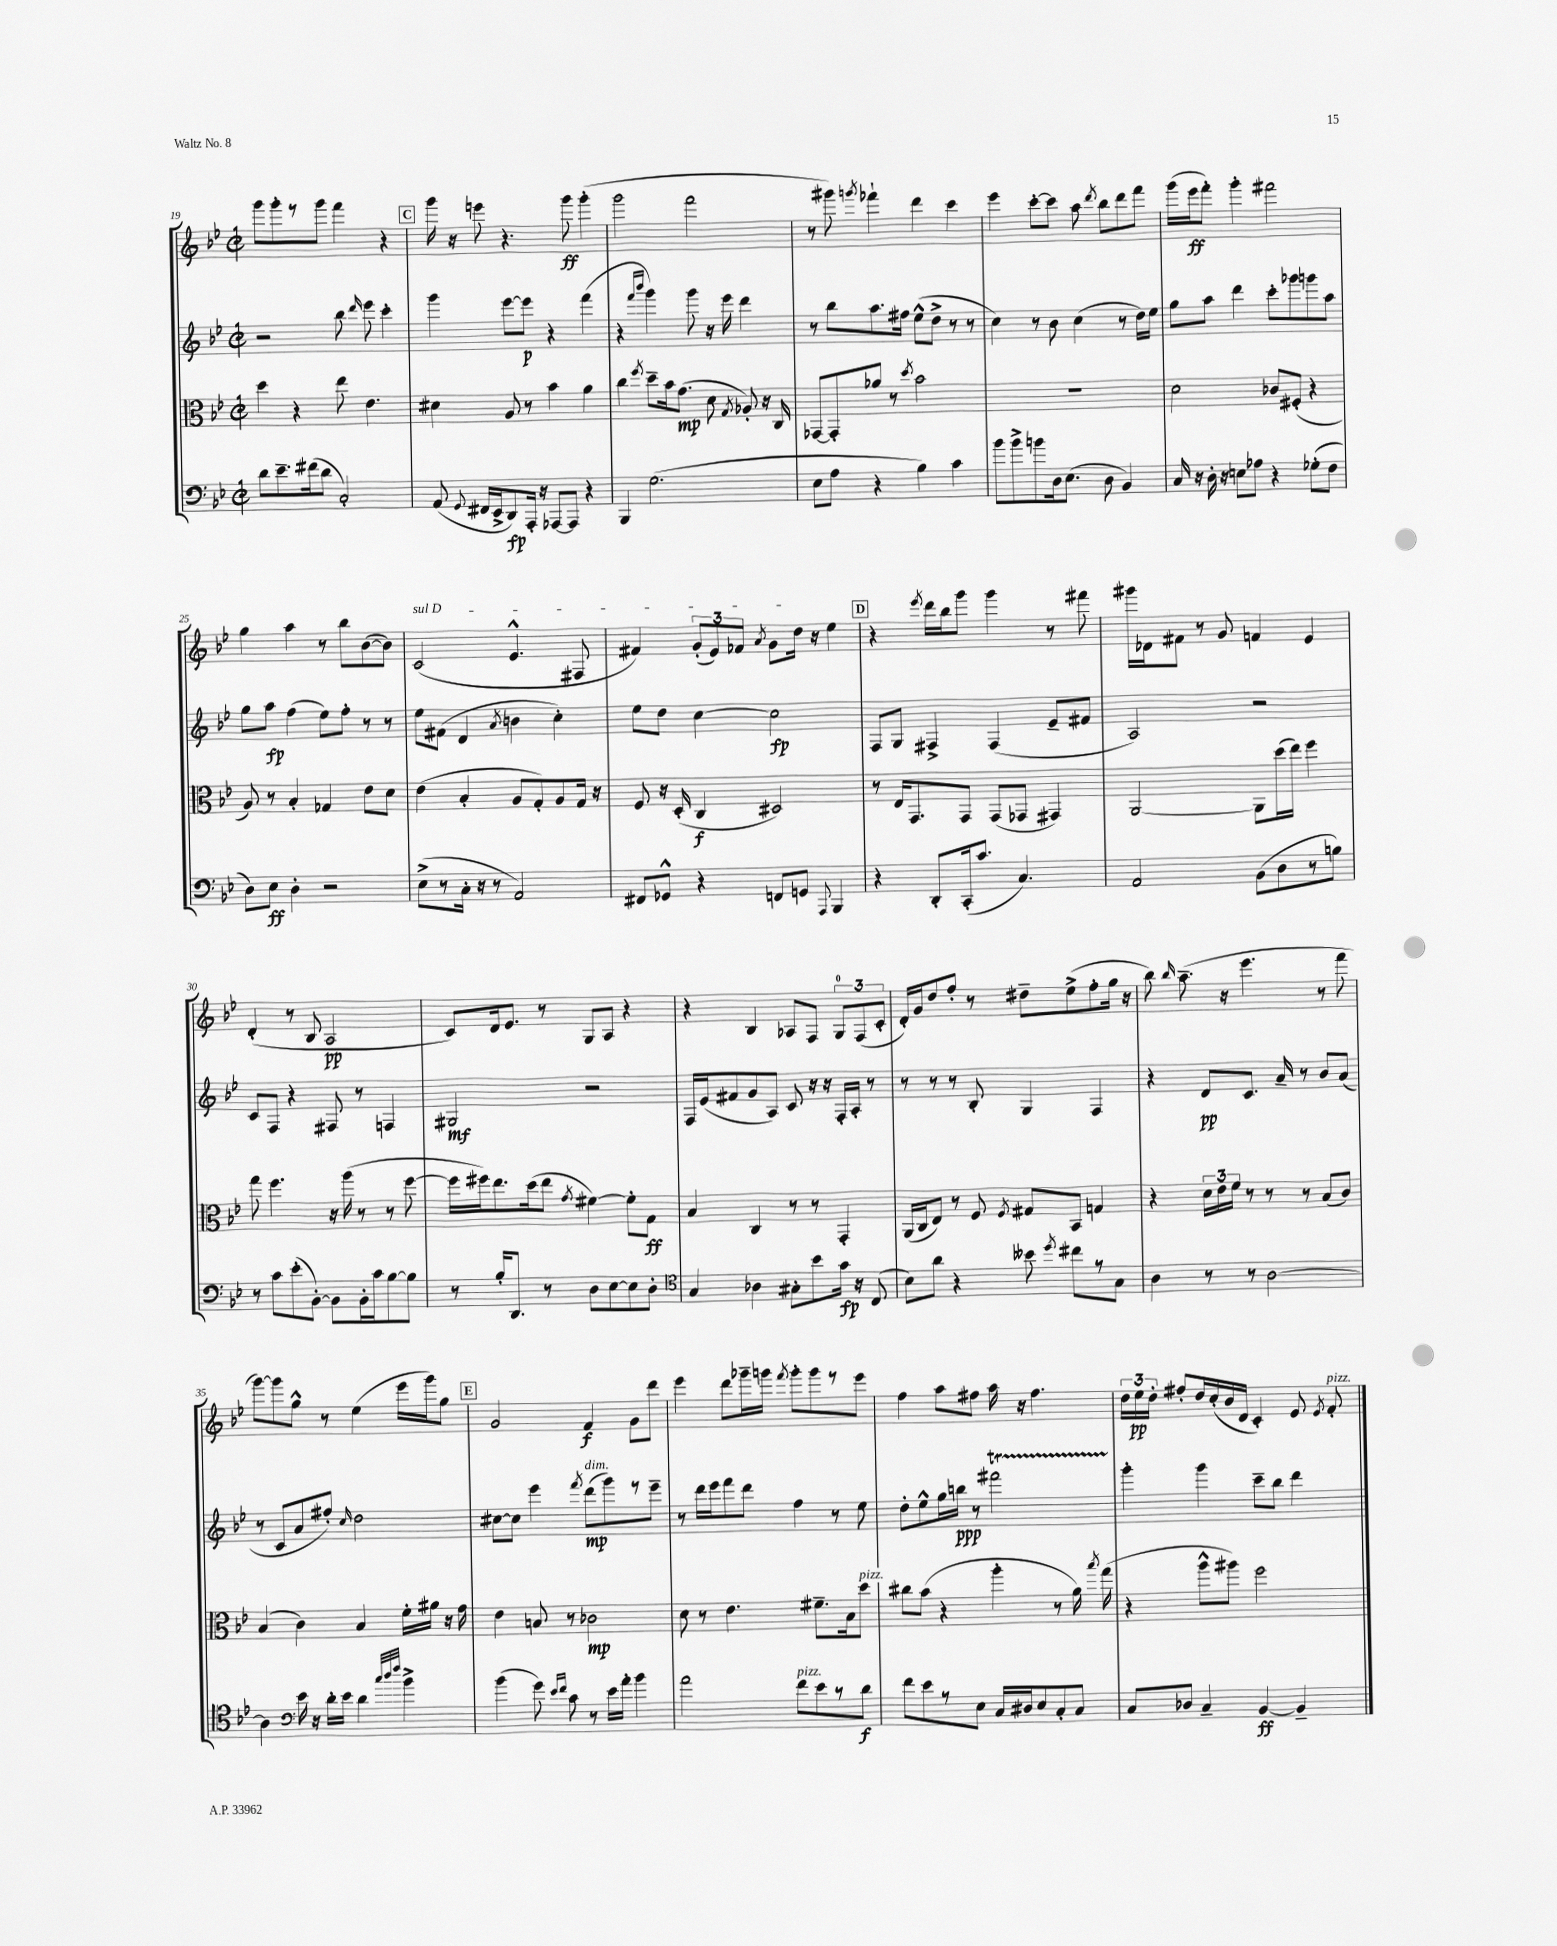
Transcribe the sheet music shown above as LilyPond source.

<<
\new StaffGroup <<
\new Staff = "s0" {
    \clef treble \key bes \major \defaultTimeSignature \time 2/2
    \autoBeamOff g'''8[ g'''8-. r8 g'''8] f'''4 r4 |
    \mark \markup { \box "C" } g'''16 r16 e'''8 r4. g'''8\ff g'''4-.( |
    g'''2 f'''2 |
    r8 gis'''8) \acciaccatura { g'''8 } fes'''4-! d'''4 c'''4 |
    ees'''4 c'''8[~-. c'''8] a''8 \acciaccatura { d'''8 } bes''8[ d'''8 f'''8] |
    g'''16[( ees'''16\ff f'''8]-.) g'''4-. fis'''2 |
    g''4 a''4 r8 bes''8[ bes'8~( bes'8]) |
    \once \override TextSpanner.bound-details.left.text = \markup { \italic "sul D" } c'2\startTextSpan( ees'4.-^ fis8 |
    fis'4) \tuplet 3/2 { g'8[-.( ees'8) fes'8] } \acciaccatura { a'8 } g'8[ d''16]\stopTextSpan r16 ees''4 |
    \mark \markup { \box "D" } r4 \acciaccatura { ees'''8 } d'''16[ bes''16 g'''8] g'''4 r8 fis'''8 |
    gis'''16[ des'16 fis'8] r8 g'8 f'4 ees'4 |
    d'4-.( r8 bes8 a2\pp |
    c'8[) d'16 ees'8.] r8 g8[ a8] r4 |
    r4 bes4 aes8[ f8] \tuplet 3/2 { g8[-0 f8( c'8]-. } |
    d'16[-.) g'16 d''8 f''8]-. r8 dis''8[-- ees''8->( f''8-. g''16] r16 |
    bes''8) \grace { bes''16 } a''8.--( r16 ees'''4. r8 f'''8 |
    g'''8[~) g'''8 g''8]-^ r8 ees''4( ees'''16[ g'''16) g''8] |
    \mark \markup { \box "E" } g'2 f'4\f g'8[ d'''8] |
    ees'''4 d'''8[ ges'''16-- g'''16] \acciaccatura { f'''8 } g'''8[-. g'''8 r8 ees'''8] |
    f''4 a''8[ fis''8] a''16 r16 fis''4. |
    \tuplet 3/2 { d''16[ ees''16\pp d''16]-. } fis''8[-. d''16 c''16-.( bes'16 d'16] c'4-.) ees'8 \acciaccatura { ees'8 } f'8-.^\markup { \italic "pizz." } \bar "|." |
}
\new Staff = "s1" {
    \clef treble \key bes \major \defaultTimeSignature \time 2/2
    \autoBeamOff r2 bes''8 \grace { d'''16 } ees'''8 c'''4-. |
    \mark \markup { \box "C" } g'''4 ees'''8[~ ees'''8]\p r4 f'''4( |
    r4 \grace { f'''16[ bes'''16] } g'''4) g'''8 r16 ees'''16 d'''4 |
    r8 bes''8[ a''8. fis''16] ees''8[-^( d''8]-> r8 r8 |
    c''4) r8 bes'8 c''4( r8 d''16[) ees''16] |
    g''8[ a''8] d'''4 c'''8[-. ges'''8 g'''8 a''8] |
    g''8[ a''8]\fp f''4( ees''8[) f''8]-. r8 r8 |
    ees''8[ fis'8]( d'4 \acciaccatura { a'8 } b'4 c''4-.) |
    ees''8[ d''8] c''4~ c''2\fp |
    \mark \markup { \box "D" } f8[ g8] fis4-> fis4( ees'8[-- fis'8] |
    a2) r2 |
    c'8[ f8] r4 fis8 r8 f4 |
    gis2\mf r2 |
    f16[ ees'16( fis'8 g'8 a8]) c'8 r16 r16 f16[-. a16]-. r8 |
    r8 r8 r8 bes8-. g4 f4 |
    r4 d'8[\pp c'8.] a'16-- r8 bes'8[ a'8]( |
    r8 c'8[ a'8 fis''8]-.) \grace { c''16 } d''2 |
    \mark \markup { \box "E" } cis''8[~ cis''8] ees'''4 \acciaccatura { f'''8 } d'''8[\mp^\markup { \italic "dim." }( g'''8) r8 ees'''8]-- |
    r8 d'''16[ ees'''16 f'''8 d'''8] f''4 r8 ees''8 |
    d''8[-. ees''8-^ g''16 b''16]\ppp r8 fis'''2\startTrillSpan |
    g'''4-.\stopTrillSpan g'''4 c'''8[-- bes''8] d'''4 \bar "|." |
}
\new Staff = "s2" {
    \clef alto \key bes \major \defaultTimeSignature \time 2/2
    \autoBeamOff d''4 r4 ees''8 ees'4. |
    \mark \markup { \box "C" } dis'4 a8 r8 bes'4 a'4 |
    c''4 \acciaccatura { f''8 } d''8[-- bes'16 g'8.]\mp( d'8 \acciaccatura { g8 } aes8-.) r16 c16 |
    ges,8[~ ges,8-. aes'8] r8 \acciaccatura { d''8 } bes'2 |
    R1 |
    d'2 ces'8[ fis8]-.( r4 |
    a8) r8 bes4-. ges4 ees'8[ d'8] |
    ees'4( bes4-. a8[ g8-.) a8 g16] r16 |
    f8 r16 d16-.( c4\f dis2) |
    \mark \markup { \box "D" } r8 ees16[ g,8. g,8] g,8[( ges,8] gis,4) |
    a,2~ a,8[ d''16( ees''16]) f''4 |
    g''8 f''4. r16 a''16( r8 r8 f''8~ |
    f''16[ fis''16) ees''8. d''16( ees''8] \acciaccatura { g'8 } fis'4~) fis'8[-. g8]\ff |
    bes4 c4 r8 r8 g,4-. |
    a,16[( c16 ees8]) r8 f8 \acciaccatura { f8 } gis8[ bes,8] g4 |
    r4 \tuplet 3/2 { d'16[ ees'16 f'16] } r8 r8 r8 bes8[( c'8]) |
    bes4( c'4) bes4 f'16[-. ais'16] r16 g'16 |
    \mark \markup { \box "E" } ees'4 b8 r8 ces'2\mp |
    d'8 r8 ees'4. fis'8.[-- bes16 d''8]^\markup { \italic "pizz." } |
    cis''8[ bes'8]( r4 a''4-. r8 a'16) \acciaccatura { bes''8 } g''16( |
    r4 a''8[-^ ais''8]) f''2 \bar "|." |
}
\new Staff = "s3" {
    \clef bass \key bes \major \defaultTimeSignature \time 2/2
    \autoBeamOff d'8[ ees'8.-- fis'16( d'8] c2-.) |
    \mark \markup { \box "C" } a,8( \appoggiatura { g,8 } fis,16[ ees,16-> d,8\fp) a,,16]-. r16 aes,,8[~ aes,,8] r4 |
    bes,,4 g2.( |
    ees8[ a8] r4 bes4) c'4 |
    bes'8[ bes'8-> b'8 d16 ees8.]( d8 bes,4) |
    c16 r16 d16-. r16 e8[ aes8] r4 ges8[-.( f8] |
    d8[) ees8]\ff d4-. r2 |
    ees8[->( r8 c16]-. r16 r8 a,2) |
    fis,8[ ges,8]-^ r4 f,8[ g,8] \appoggiatura { a,,8 } bes,,4 |
    \mark \markup { \box "D" } r4 d,8[-. c,16-.( c'8.] c4.) |
    a,2 bes,8[( d8 r8 b8]) |
    r8 c'8[ ees'8-.( bes,8]~-.) bes,8[ bes,16-. c'16 bes8~ bes8] |
    r8 bes16[-. d,8.] r8 d8[ ees8~ ees8 d8]-. |
    \clef tenor g4 aes4 gis8[-. bes'8 g'16]\fp r16 c8( |
    bes8[) a'8] r4 beses'8 \acciaccatura { d''8 } cis''8[ r8 g8] |
    a4 r8 r8 a2~ |
    a4 \clef bass ees'16 r16 d'16[-. ees'16] d'4 \grace { c''32[ d''32 f''32] } bes'4-> |
    \mark \markup { \box "E" } bes'4( g'8) \grace { ees'16[ f'16] } c'8 r8 ees'16[ a'16]-. bes'4 |
    a'2 f'8[^\markup { \italic "pizz." } ees'8 r8 d'8]\f |
    f'8[ ees'8 r8 ees8] c16[ dis16 ees8 c8-. c8] |
    c8[ des8] c4-- bes,4~\ff bes,4-- \bar "|." |
}
>>
>>
\layout { \context { \Score currentBarNumber = #19 } }
